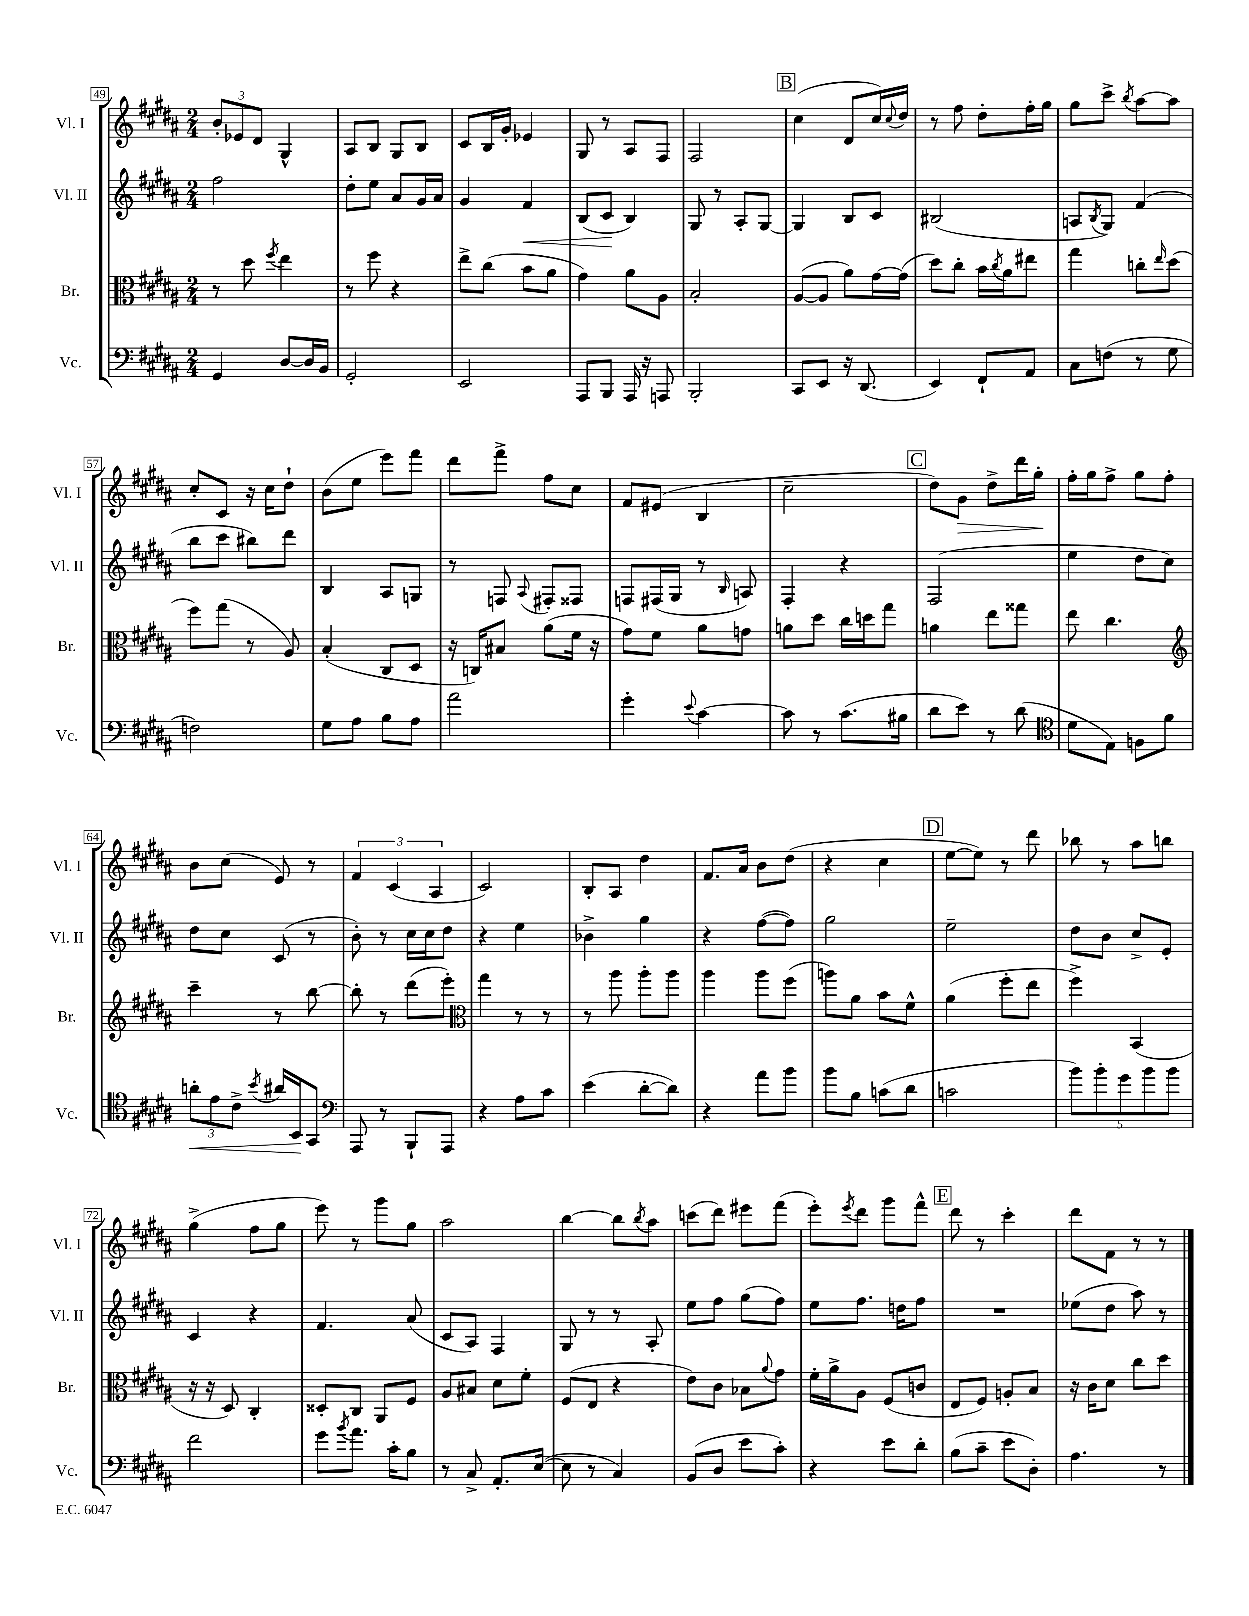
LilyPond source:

<<
\new StaffGroup <<
\new Staff = "s0" \with { instrumentName = "Vl. I" shortInstrumentName = "Vl. I" } {
    \clef treble \key b \major \numericTimeSignature \time 2/4
    \tuplet 3/2 { b'8-. ees'8 dis'8 } gis4-^ |
    ais8 b8 gis8 b8 |
    cis'8 b16 gis'16-. ees'4 |
    gis8 r8 ais8 fis8 |
    fis2 |
    \mark \markup { \box "B" } cis''4( dis'8 cis''16) \appoggiatura { cis''8 } dis''16 |
    r8 fis''8 dis''8-. fis''16-. gis''16 |
    gis''8 cis'''8-> \acciaccatura { b''8 } ais''8~ ais''8 |
    cis''8-. cis'8 r16 cis''16 dis''8-! |
    b'8( e''8 e'''8) fis'''8 |
    dis'''8 fis'''8-> fis''8 cis''8 |
    fis'8 eis'8( b4 |
    cis''2-- |
    \mark \markup { \box "C" } dis''8) gis'8\> dis''8-> dis'''16 gis''16-.\! |
    fis''16-. gis''16 fis''8-> gis''8 fis''8-. |
    b'8 cis''8( e'8) r8 |
    \tuplet 3/2 { fis'4 cis'4( ais4 } |
    cis'2) |
    b8-. ais8 dis''4 |
    fis'8. ais'16 b'8 dis''8( |
    r4 cis''4 |
    \mark \markup { \box "D" } e''8~ e''8) r8 dis'''8 |
    bes''8 r8 ais''8 b''8 |
    gis''4->( fis''8 gis''8 |
    e'''8) r8 gis'''8 gis''8 |
    ais''2 |
    b''4~ b''8 \acciaccatura { b''8 } ais''8 |
    c'''8( dis'''8) eis'''8 fis'''8( |
    e'''8-.) \acciaccatura { e'''8 } dis'''8 gis'''8 fis'''8-^ |
    \mark \markup { \box "E" } dis'''8 r8 cis'''4-. |
    dis'''8 fis'8 r8 r8 \bar "|." |
}
\new Staff = "s1" \with { instrumentName = "Vl. II" shortInstrumentName = "Vl. II" } {
    \clef treble \key b \major \numericTimeSignature \time 2/4
    fis''2 |
    dis''8-. e''8 ais'8 gis'16 ais'16 |
    gis'4 fis'4\< |
    b8( cis'8\! b4) |
    gis8 r8 ais8-. gis8~ |
    \mark \markup { \box "B" } gis4 b8 cis'8 |
    bis2( |
    a8 \acciaccatura { b8 } gis8) fis'4( |
    b''8 cis'''8 bis''8) dis'''8 |
    b4 ais8 g8 |
    r8 f8 \appoggiatura { ais8 } fis8-. fisis8 |
    f8 fis16( gis16 r8 \grace { b16 } a8) |
    fis4-. r4 |
    \mark \markup { \box "C" } fis2( |
    e''4 dis''8 cis''8) |
    dis''8 cis''8 cis'8( r8 |
    b'8-.) r8 cis''16 cis''16 dis''8 |
    r4 e''4 |
    bes'4-> gis''4 |
    r4 fis''8~( fis''8) |
    gis''2 |
    \mark \markup { \box "D" } e''2-- |
    dis''8 b'8 cis''8-> e'8-. |
    cis'4 r4 |
    fis'4. ais'8( |
    cis'8 ais8) fis4 |
    gis8 r8 r8 ais8-. |
    e''8 fis''8 gis''8( fis''8) |
    e''8 fis''8. d''16 fis''8 |
    \mark \markup { \box "E" } R2 |
    ees''8( dis''8 ais''8) r8 \bar "|." |
}
\new Staff = "s2" \with { instrumentName = "Br." shortInstrumentName = "Br." } {
    \clef alto \key b \major \numericTimeSignature \time 2/4
    r8 dis''8 \acciaccatura { fis''8 } e''4 |
    r8 fis''8 r4 |
    e''8-> cis''8( b'8 ais'8 |
    gis'4) ais'8 ais8 |
    b2-. |
    \mark \markup { \box "B" } ais8~( ais8 ais'8) gis'16~ gis'16( |
    dis''8) cis''8-. b'16 \acciaccatura { cis''8 } ais'16 eis''8 |
    gis''4 c''8-. \grace { e''16 } dis''8( |
    fis''8) gis''8( r8 ais8) |
    b4-.( cis8 dis8 |
    r16 c16) bis8 ais'8( fis'16 r16 |
    gis'8) fis'8 ais'8 g'8 |
    a'8 dis''8 cis''16 d''16 gis''8 |
    \mark \markup { \box "C" } a'4 e''8 gisis''8 |
    e''8 cis''4. |
    \clef treble cis'''4-- r8 b''8~ |
    b''8-. r8 dis'''8( e'''8-.) |
    \clef alto gis''4 r8 r8 |
    r8 ais''8 ais''8-. ais''8 |
    ais''4 ais''8 fis''8( |
    a''8) ais'8 b'8 fis'8-^ |
    \mark \markup { \box "D" } ais'4( fis''8-. e''8 |
    fis''4->) b,4( |
    r16 r16 dis8) cis4-. |
    disis8-. cis8 ais,8 fis8 |
    ais8 bis8 dis'8 fis'8-. |
    fis8( e8 r4 |
    e'8) cis'8 bes8 \appoggiatura { ais'8 } gis'8 |
    fis'16-. ais'16-> ais8 fis8( c'8 |
    \mark \markup { \box "E" } e8 fis8) a8-. b8 |
    r16 cis'16 dis'8 cis''8 dis''8 \bar "|." |
}
\new Staff = "s3" \with { instrumentName = "Vc." shortInstrumentName = "Vc." } {
    \clef bass \key b \major \numericTimeSignature \time 2/4
    gis,4 dis8~ dis16 b,16 |
    gis,2-. |
    e,2 |
    ais,,8 b,,8 ais,,16 r16 a,,8 |
    b,,2-. |
    \mark \markup { \box "B" } cis,8 e,8 r16 dis,8.( |
    e,4) fis,8-! ais,8 |
    cis8 f8( r8 gis8 |
    f2) |
    gis8 ais8 b8 ais8 |
    ais'2 |
    gis'4-. \appoggiatura { e'8 } cis'4~ |
    cis'8 r8 cis'8.( bis16 |
    \mark \markup { \box "C" } dis'8 e'8) r8 dis'8( |
    \clef tenor dis'8 e8) f8 fis'8 |
    \tuplet 3/2 { a'8-.\< e'8 cis'8-> } \acciaccatura { b'8 } ais'16 b,16\! gis,8 |
    \clef bass ais,,8 r8 b,,8-! ais,,8 |
    r4 ais8 cis'8 |
    e'4( dis'8~-. dis'8) |
    r4 ais'8 b'8 |
    b'8 b8 c'8( dis'8 |
    \mark \markup { \box "D" } c'2 |
    \tuplet 5/4 { b'8) b'8-. gis'8 b'8 b'8 } |
    fis'2 |
    gis'8 \acciaccatura { b'8 } ais'8. cis'16-. b8 |
    r8 cis8-> ais,8.-. e16~( |
    e8 r8 cis4) |
    b,8( dis8 e'8 cis'8-.) |
    r4 e'8 dis'8-. |
    \mark \markup { \box "E" } b8( cis'8-- e'8 dis8-.) |
    ais4. r8 \bar "|." |
}
>>
>>
\layout { \context { \Score currentBarNumber = #49 \override BarNumber.stencil = #(make-stencil-boxer 0.1 0.3 ly:text-interface::print) } }
